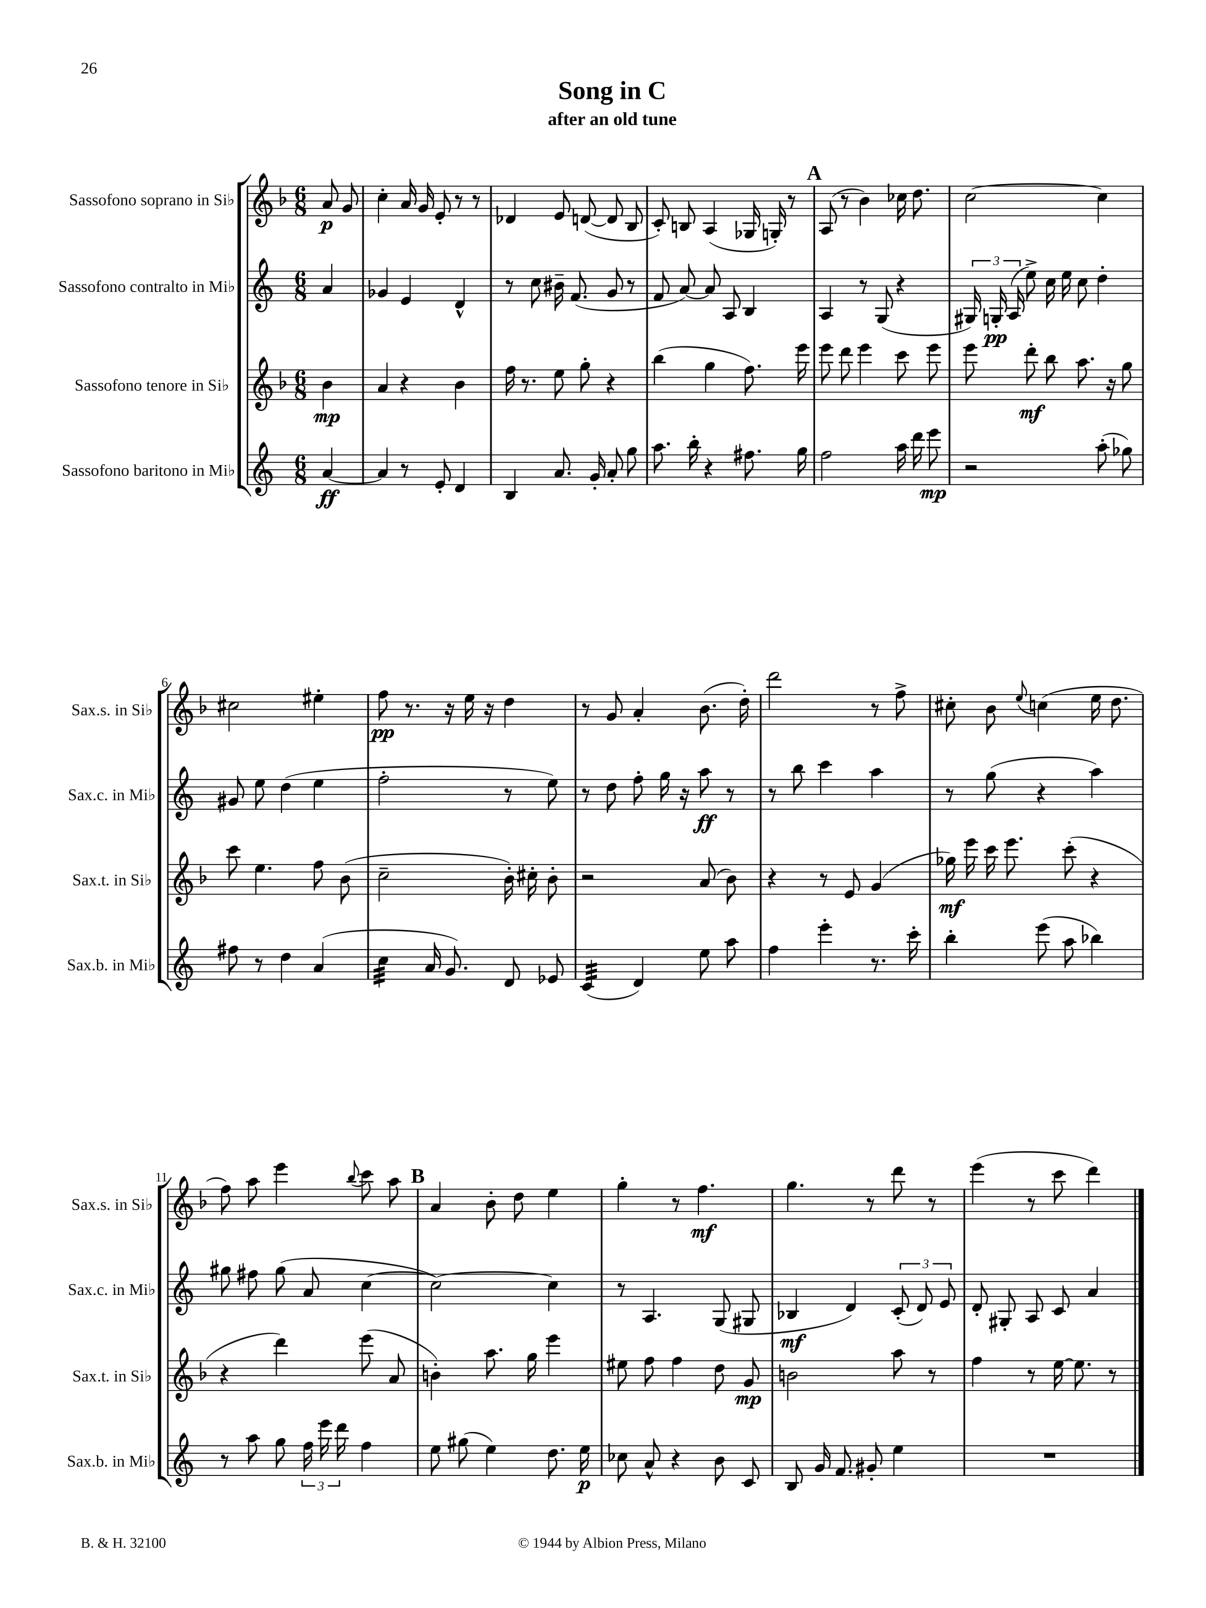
\header { title = "Song in C" subtitle = "after an old tune" }
<<
\new StaffGroup <<
\new Staff = "s0" \with { instrumentName = "Sassofono soprano in Sib" shortInstrumentName = "Sax.s. in Sib" } {
    \clef treble \key f \major \numericTimeSignature \time 6/8 \partial 4
    \autoBeamOff a'8\p g'8 |
    c''4-. a'16 g'16 e'8-. r8 r8 |
    des'4 e'8 d'8~( d'8 bes8 |
    c'8-.) b8 a4( ges16 g16-.) r8 |
    \mark \markup { \bold "A" } a8( r8 bes'4) ces''16 d''8. |
    c''2~ c''4 |
    cis''2 eis''4-. |
    f''8\pp r8. r16 e''16 r16 d''4 |
    r8 g'8 a'4-. bes'8.( d''16-.) |
    d'''2 r8 f''8-> |
    cis''8-. bes'8 \appoggiatura { e''8 } c''4( e''16 d''8. |
    f''8) a''8 e'''4 \appoggiatura { bes''8 } c'''8 a''8 |
    \mark \markup { \bold "B" } a'4 bes'8-. d''8 e''4 |
    g''4-. r8 f''4.\mf |
    g''4. r8 d'''8 r8 |
    e'''4( r8 c'''8 d'''4) \bar "|." |
}
\new Staff = "s1" \with { instrumentName = "Sassofono contralto in Mib" shortInstrumentName = "Sax.c. in Mib" } {
    \clef treble \key c \major \numericTimeSignature \time 6/8 \partial 4
    \autoBeamOff a'4 |
    ges'4 e'4 d'4-^ |
    r8 c''8 bis'16-- f'8.( g'8 r8 |
    f'8 a'8~) a'8 a8 b4 |
    \mark \markup { \bold "A" } a4 r8 g8( r4 |
    \tuplet 3/2 { gis16) g16-.\pp a16( } e''8->) c''16 e''16 c''8 d''4-. |
    gis'8 e''8 d''4( e''4 |
    f''2-. r8 e''8) |
    r8 d''8 f''8-. g''16 r16 a''8\ff r8 |
    r8 b''8 c'''4 a''4 |
    r8 g''8( r4 a''4) |
    gis''8 fis''8 gis''8( a'8 c''4~ |
    \mark \markup { \bold "B" } c''2~) c''4 |
    r8 a4. g8( gis8 |
    bes4\mf d'4) \tuplet 3/2 { c'8-.( d'8) e'8 } |
    d'8-. gis8-. a8 c'8 a'4 \bar "|." |
}
\new Staff = "s2" \with { instrumentName = "Sassofono tenore in Sib" shortInstrumentName = "Sax.t. in Sib" } {
    \clef treble \key f \major \numericTimeSignature \time 6/8 \partial 4
    \autoBeamOff bes'4\mp |
    a'4 r4 bes'4 |
    f''16 r8. e''8 g''8-. r4 |
    bes''4( g''4 f''8.) e'''16 |
    \mark \markup { \bold "A" } e'''8 d'''8 e'''4 c'''8 e'''8 |
    e'''8 d'''8-.\mf bes''8 a''8. r16 g''8 |
    c'''8 e''4. f''8 bes'8( |
    c''2-- bes'16-.) cis''16-. bes'8-. |
    r2 a'8( bes'8) |
    r4 r8 e'8 g'4( |
    ges''16\mf) e'''16 c'''16 e'''8. c'''8-.( r4 |
    r4 d'''4) e'''8( a'8 |
    \mark \markup { \bold "B" } b'4-.) a''8. g''16 e'''4 |
    eis''8 f''8 f''4 d''8 g'8\mp |
    b'2 a''8 r8 |
    f''4 r8 e''16~ e''8. r8 \bar "|." |
}
\new Staff = "s3" \with { instrumentName = "Sassofono baritono in Mib" shortInstrumentName = "Sax.b. in Mib" } {
    \clef treble \key c \major \numericTimeSignature \time 6/8 \partial 4
    \autoBeamOff a'4~\ff |
    a'4 r8 e'8-. d'4 |
    b4 a'8. g'16-. a'8-. g''8 |
    a''8. b''16-. r4 fis''8. g''16 |
    \mark \markup { \bold "A" } f''2 a''16 d'''16 e'''8\mp |
    r2 a''8-.( ges''8) |
    fis''8 r8 d''4 a'4( |
    c''4:32 a'16 g'8.) d'8 ees'8 |
    c'4:32( d'4) e''8 a''8 |
    f''4 e'''4-. r8. c'''16-. |
    b''4-. e'''8( a''8 bes''4) |
    r8 a''8 g''8 \tuplet 3/2 { f''16 e'''16 d'''16 } f''4 |
    \mark \markup { \bold "B" } e''8 gis''8( e''4) d''8. e''16\p |
    ces''8 a'8-^ r4 b'8 c'8 |
    b8 g'16 f'8. gis'8-. e''4 |
    R2. \bar "|." |
}
>>
>>
